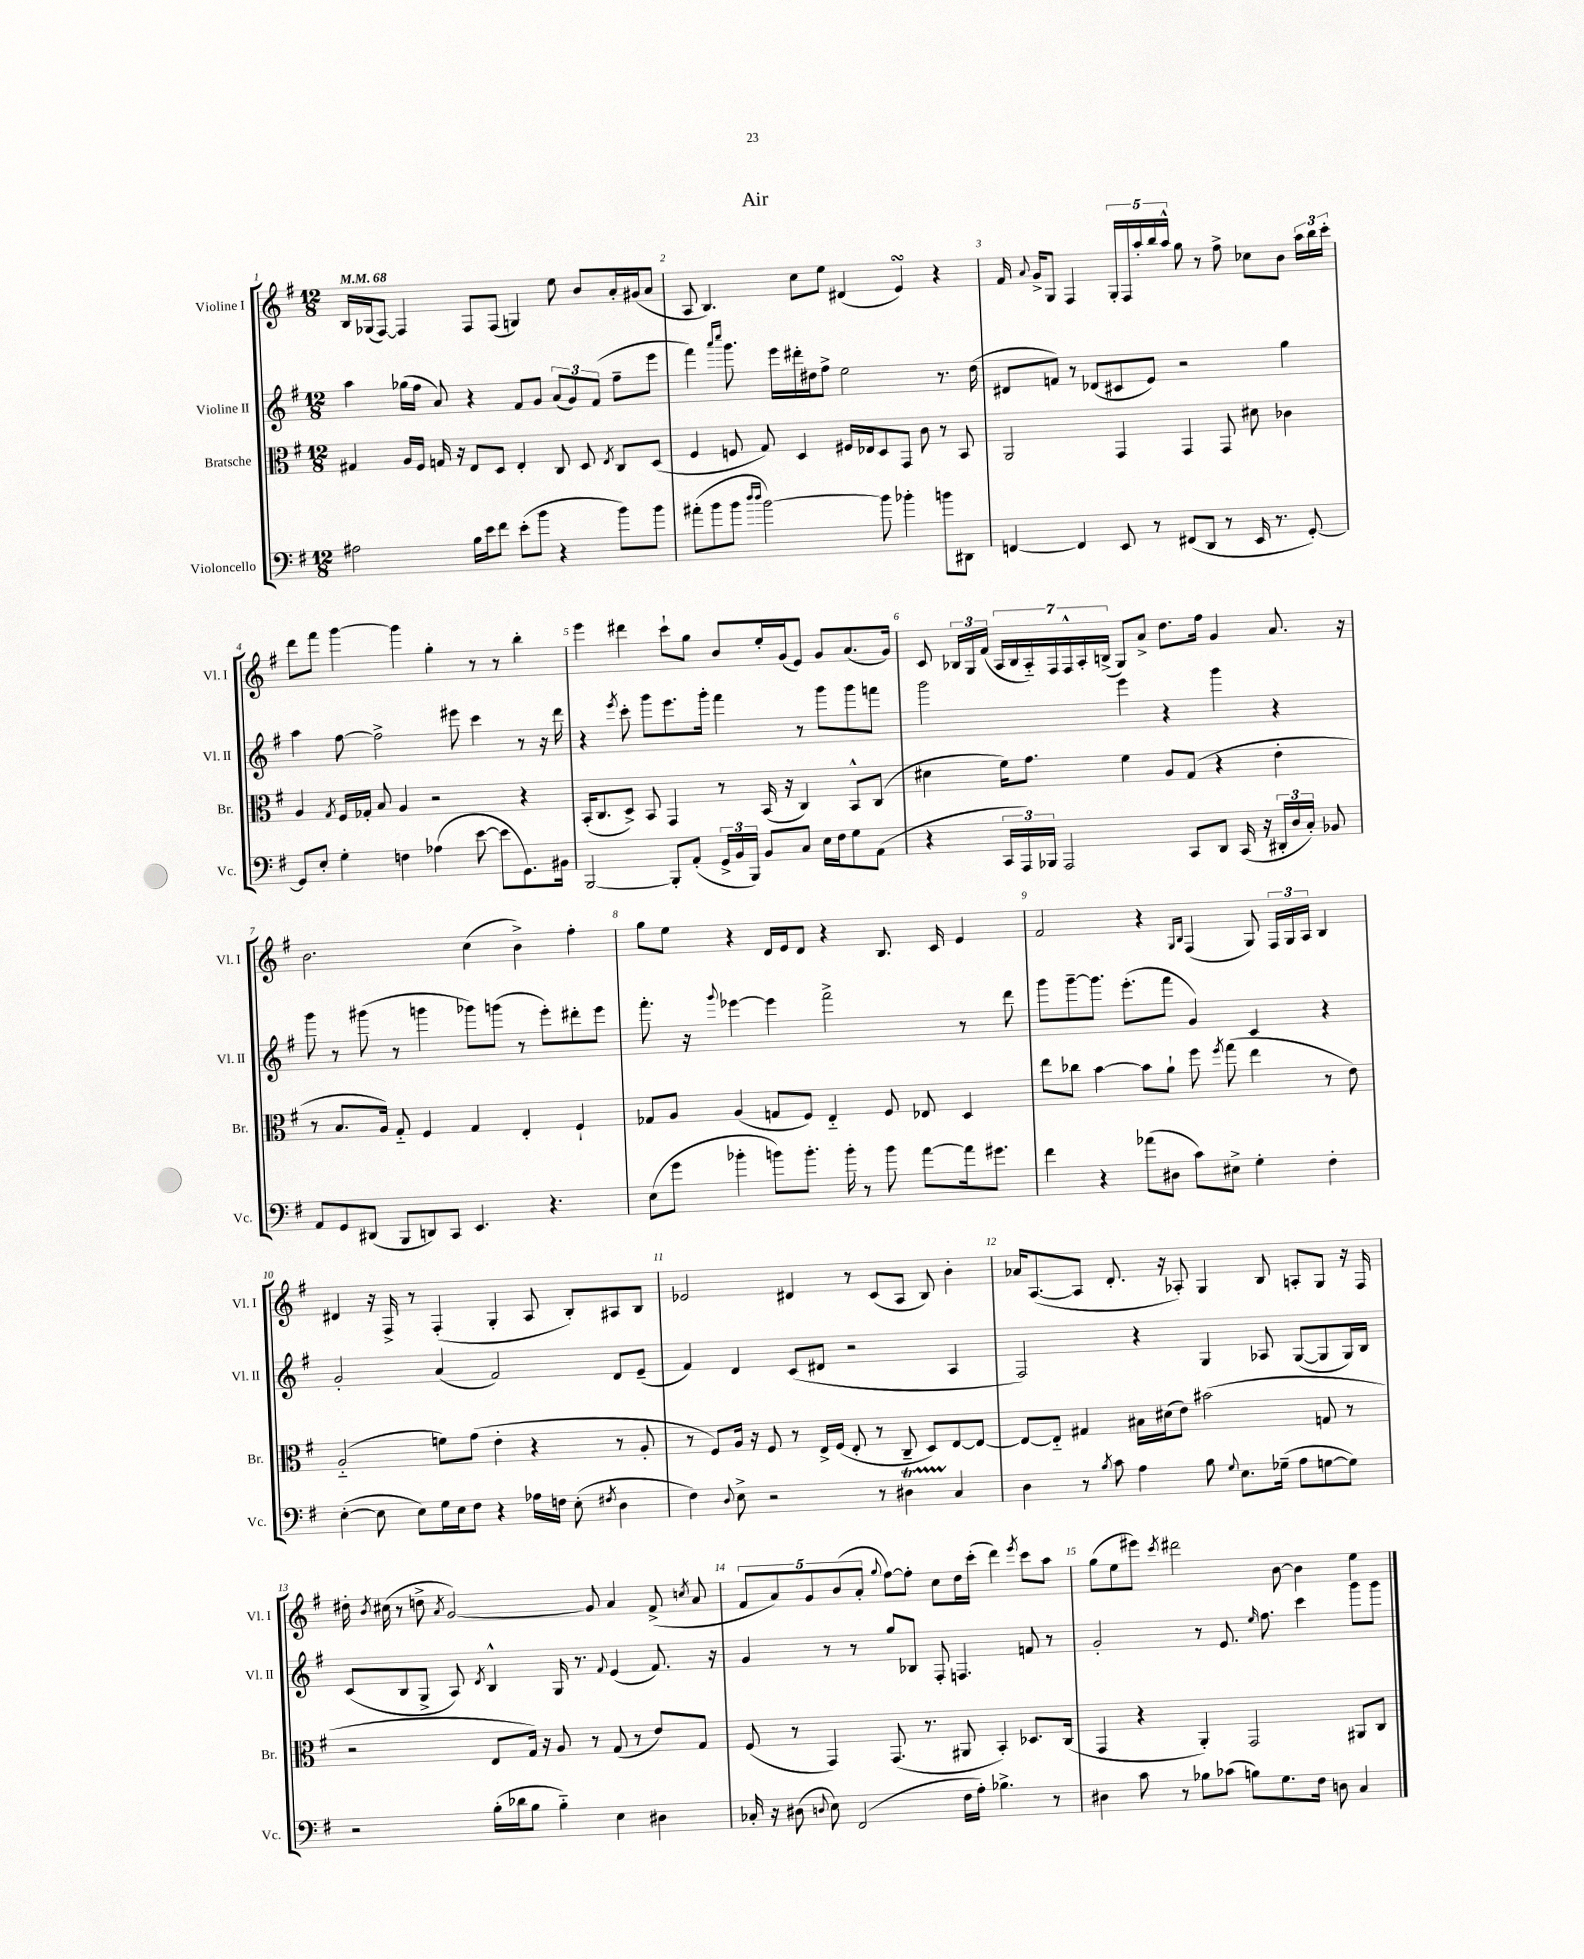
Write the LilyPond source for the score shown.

\header { title = "Air" }
<<
\new StaffGroup <<
\new Staff = "s0" \with { instrumentName = "Violine I" shortInstrumentName = "Vl. I" } {
    \clef treble \key g \major \numericTimeSignature \time 12/8 \tempo 4 = 68
    \autoBeamOff b16[ ges16( fis8]~) fis4 fis8[ fis8]( g4) e''8 b'8[ a'16-. gis'16( a'8] |
    a8 b4.) c''8[ e''8] dis'4( e'4\turn) r4 |
    fis'16 \appoggiatura { a'8 } g'16[-> g8] fis4 \tuplet 5/4 { g16[-. fis16 a''16-. b''16 a''16]-^ } g''8 r8 fis''8-> ces''8[ b'8] \tuplet 3/2 { a''16[ b''16 c'''16]-. } |
    d'''8[ fis'''8] g'''4~ g'''4 g''4-. r8 r8 b''4-. |
    e'''4 dis'''4 c'''8[-! g''8] b'8[ e''16-. g'16( e'8]) g'8[ a'8.( g'16]) |
    c'8 \tuplet 3/2 { bes16[ g16 fis'16]( } \tuplet 7/4 { a16[ bes16 a16-_) fis16 fis16-^ a16-. b16]->( } g8[) a'8]-> d''8.[ fis''16] g'4 a'8. r16 |
    b'2. c''4( b'4->) fis''4-. |
    g''8[ e''8] r4 d'16[ e'16 d'8] r4 b8. c'16 e'4 |
    fis'2 r4 \grace { g16[ b16] } fis4( g8) \tuplet 3/2 { fis16[ g16 a16] } b4 |
    dis'4 r16 fis16-> r8 fis4-.( g4-. a8 b8[-.) ais8 b8] |
    ees'2 dis'4 r8 c'8[( a8] b8) b'4-. |
    aes'16[ a8.~( a8] d'8.-. r16 aes8-.) g4 b8 a8[-. g8] r16 fis16 |
    dis''16-. \acciaccatura { b'8 } cis''16( r8 d''8-> \acciaccatura { a'8 } g'2~) g'8 a'4 fis'8->( \acciaccatura { c''8 } a'8 |
    \tuplet 5/4 { fis'8[ a'8) g'8 b'8( a'8]-. } \appoggiatura { g''8 } fis''8[~) fis''8]-. c''8[ d''16 c'''16]-.( d'''4) \acciaccatura { e'''8 } c'''8[ a''8] |
    g''8[( e''8 eis'''8]) \acciaccatura { c'''8 } dis'''2 b'8~ b'4 e''4 \bar "|." |
}
\new Staff = "s1" \with { instrumentName = "Violine II" shortInstrumentName = "Vl. II" } {
    \clef treble \key g \major \numericTimeSignature \time 12/8
    \autoBeamOff a''4 ges''16[( fis''16] a'8) r4 fis'8[ g'8] \tuplet 3/2 { a'8[( g'8) fis'8]( } fis''8[-- e'''8] |
    fis'''4) \grace { a'''16[ c''''16] } g'''8. e'''16[ dis'''16-. dis''16 fis''8]-> e''2 r8. dis''16( |
    dis'8[ f'8]) r8 des'8[( cis'8 e'8]) r2 g''4 |
    a''4 fis''8~ fis''2-> eis'''8 c'''4 r8 r16 d'''16 |
    r4 \acciaccatura { e'''8 } c'''8-. g'''8[ e'''8. g'''16]-. fis'''4 r8 g'''8[ g'''8 f'''8] |
    g'''2 e'''4 r4 g'''4 r4 |
    g'''8 r8 gis'''8( r8 g'''4 ges'''8[) g'''8]( r8 e'''8[-.) dis'''8-. e'''8] |
    fis'''8.-. r16 \appoggiatura { g'''8 } ees'''4~ ees'''4 fis'''2-> r8 d'''8 |
    g'''8[ g'''8~-- g'''8.] e'''8.[-.( fis'''8] g'4) c'4 r4 |
    g'2-. a'4( fis'2) d'8[ e'8]--( |
    fis'4) d'4 c'8[( dis'8] r2 a4 |
    fis2) r4 g4 aes8 g8[~( g8 g16) b16] |
    c'8[( b8 g8]-> a8) \acciaccatura { d'8 } b4-^ g16 r8. \appoggiatura { fis'8 } e'4( fis'8.) r16 |
    g'4 r8 r8 g''8[ bes8] fis8-. f4. f'8 r8 |
    g'2-. r8 e'8. \grace { e''16 } fis''8. c'''4 g'''8[ g'''8] \bar "|." |
}
\new Staff = "s2" \with { instrumentName = "Bratsche" shortInstrumentName = "Br." } {
    \clef alto \key g \major \numericTimeSignature \time 12/8
    \autoBeamOff gis4 a16[ fis16] g16 r16 e8[ d8] e4-. c8 d8 \acciaccatura { e8 } c8[ d8]( |
    fis4 f8 g8) d4 fis16[ ees16 d8 g,8] c'8 r8 b,8 |
    a,2 g,4 g,4 g,8 dis'8 ces'4 |
    a4 \acciaccatura { g8 } fis16[ ges16]-. b8 a4 r2 r4 |
    b,16[-.( c8. d8]->) b,8 g,4 r8 b,16( r16 c4) b,8[-^ c8]( |
    dis'4 fis'16[) g'8.] fis'4 a8[ g8]( r4 e'4-. |
    r8 b8.[ a16]) g8-_ fis4 g4 e4-. fis4-! |
    ges8[ a8] a4( g8[ fis8]) e4-_ fis8 ees8 d4 |
    e''8[ ces''8] b'4~ b'8[ a'8]-! fis''8 \acciaccatura { fis''8 } g''8( e''4 r8 e'8) |
    a2-_( f'8[) g'8]( e'4-. r4 r8 a8-. |
    r8 fis8[) a16] r16 fis8 r8 e16[-> fis16]( e8-. r8 c8-- d8[) e8~ e8]~ |
    e8[~ e8]-_ gis4 bis16[ dis'16( e'8]) bis'2( g8 r8 |
    r2 e8[ g16]) r16 a8 r8 g8( r8 e'8[) g8] |
    fis8( r8 g,4) g,8.( r8. ais,8 b,4-.) des8.[ c16]( |
    g,4 r4 a,4-.) g,2 ais,8[ c8] \bar "|." |
}
\new Staff = "s3" \with { instrumentName = "Violoncello" shortInstrumentName = "Vc." } {
    \clef bass \key g \major \numericTimeSignature \time 12/8
    \autoBeamOff ais2 b16[ e'16 fis'8] e'8[-.( b'8] r4 b'8[) b'8] |
    ais'8[-.( b'8 b'8] \grace { d''16[ d''16] } b'2~) b'8 bes'4-. b'8[ dis,8] |
    f,4~ f,4 e,8 r8 fis,8[( d,8] r8 e,16 r8. g,8~-.) |
    g,8[ e8]-. g4-. f4 aes4( e'8~ e'8[ g,8.) bis,16] |
    b,,2~ b,,8[-. a,8]-.( \tuplet 3/2 { g,16[-> b,16 b,,16]) } b,8[ c8] e16[ fis16 g8 a,8]( |
    r4 \tuplet 3/2 { c,16[ a,,16) bes,,16] } a,,2 c,8[ d,8] c,16( r16 \tuplet 3/2 { dis,16[-. d16 c16]-.) } bes,8 |
    a,8[ g,8 dis,8]( b,,8[ d,8) c,8] e,4. r4. |
    e8[( g'8] bes'4-. b'8[) b'8.]-. b'16-. r8 b'8 a'8[~ a'16 gis'8.] |
    fis'4 r4 aes'8[( dis8] c'8[) eis8]-> g4-. fis4-. |
    e4~-.( e8 e8[) g16 e16 fis8] r4 aes16[ f16] e8-.( \acciaccatura { fis8 } d4 |
    fis4) \appoggiatura { d8 } e8-> r2 r8 dis4\startTrillSpan c4\stopTrillSpan |
    d4 r8 \acciaccatura { b8 } c'8 a4 b8 \appoggiatura { g8 } e8.[ ges16]--( a8[ g8~ g8]) |
    r2 b16[-.( des'16 b8] b4-_) e4 dis4 |
    ces16-. r16 dis8( \appoggiatura { d8 } e8) fis,2( fis16[ a16]-.) bes4.-> r8 |
    dis4 c'8 r8 bes8[ ces'8]( b8[) g8. fis16] d8 c4 \bar "|." |
}
>>
>>
\layout { \context { \Score \override BarNumber.break-visibility = ##(#f #t #t) barNumberVisibility = #all-bar-numbers-visible } }
